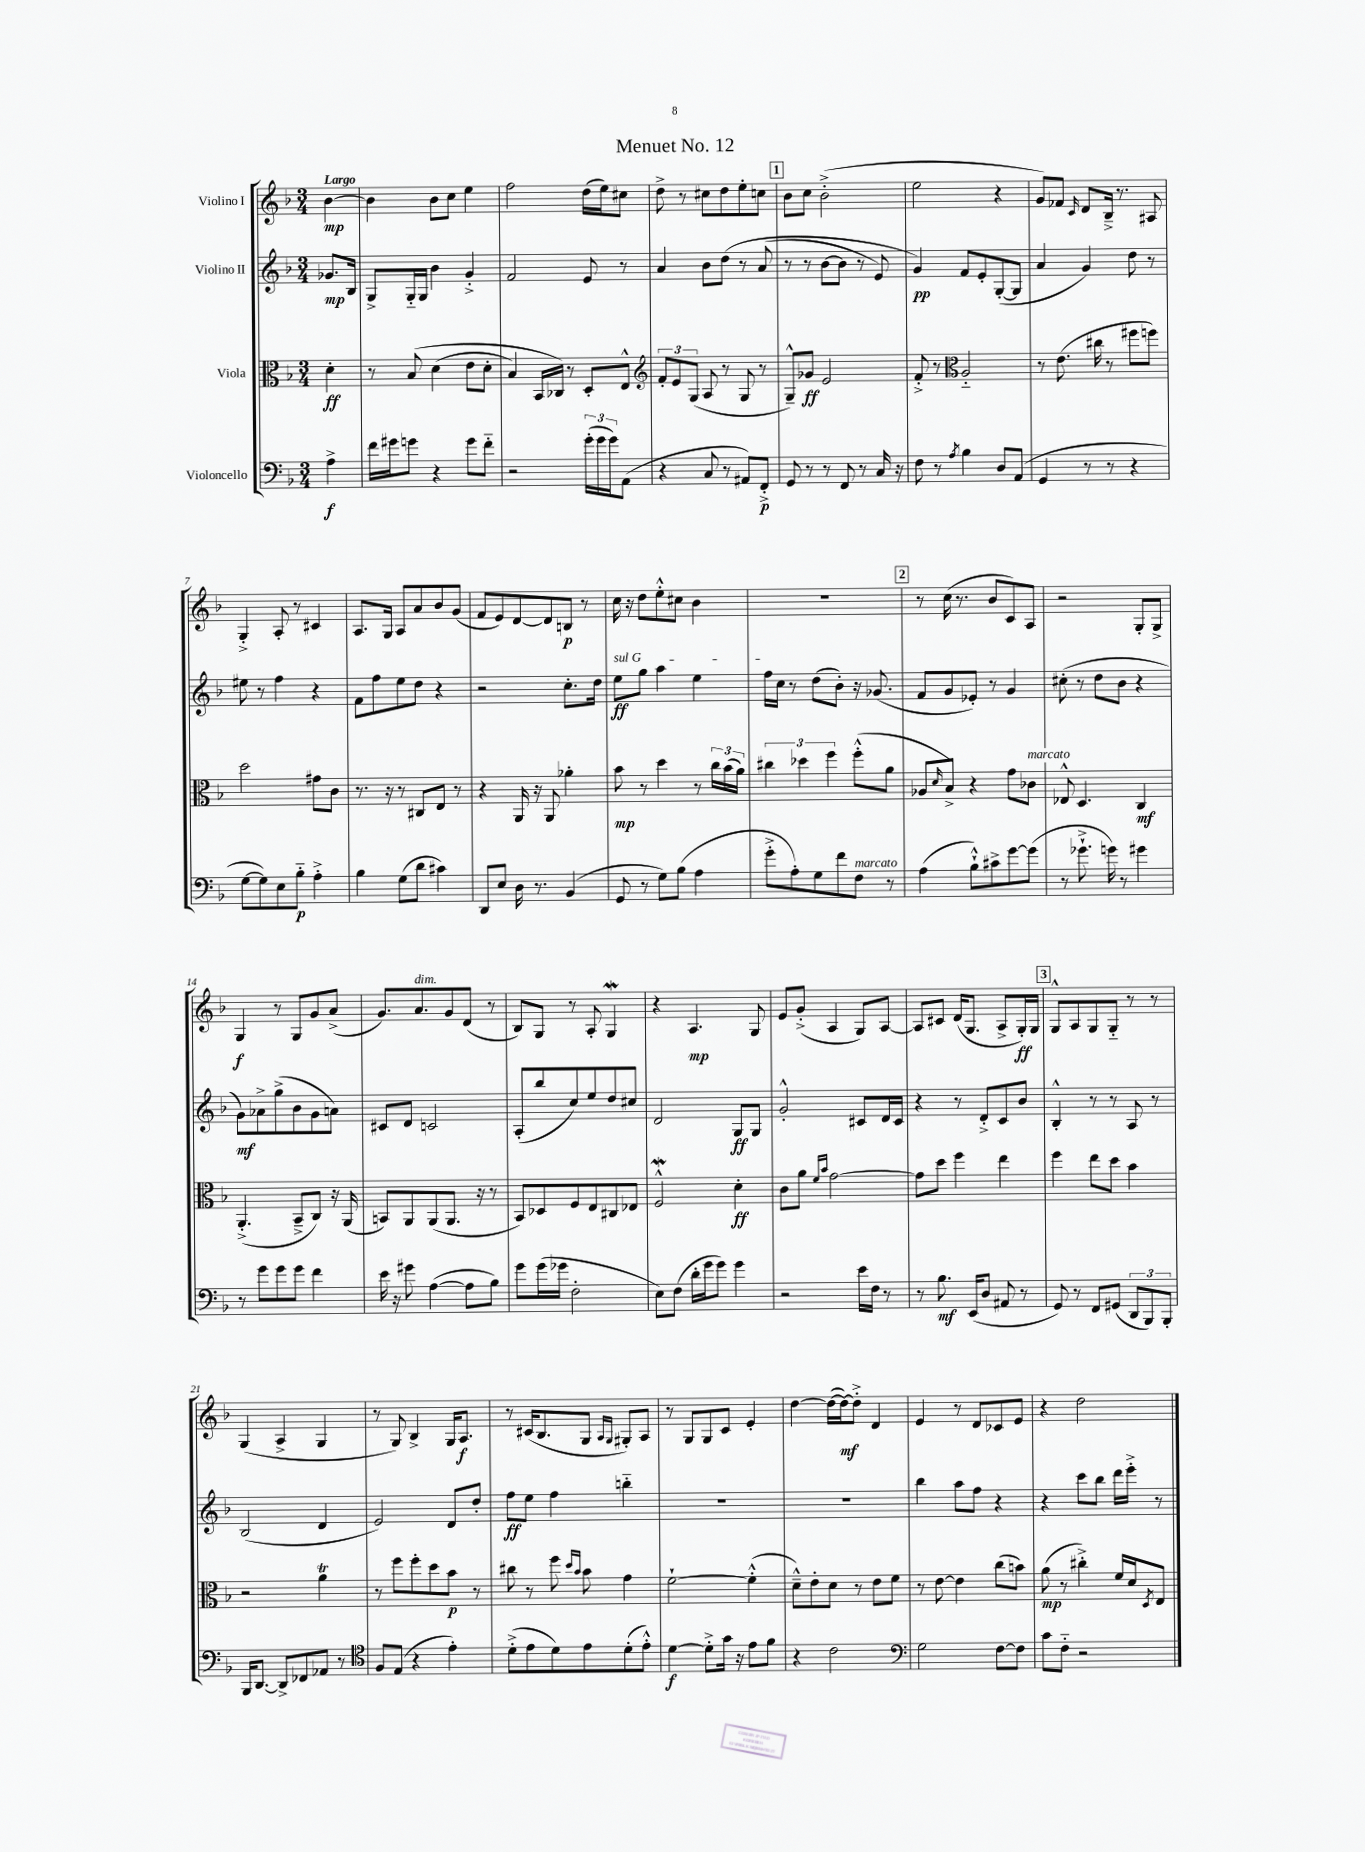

**kern	**kern	**kern	**kern
*staff4	*staff3	*staff2	*staff1
*clefF4	*clefC3	*clefG2	*clefG2
*k[b-]	*k[b-]	*k[b-]	*k[b-]
*M3/4	*M3/4	*M3/4	*M3/4
4A^\	4d'\	8.g-/L	[4b-\
.	.	16B-/Jk	.
=	=	=	=
16f\LL	8r	8G^/L	4b-\]
16g#\J	.	.	.
8g\J	&(8B-/	16G'~/L	.
.	.	16G/JJ	.
4r	(4d\	4b-\	8b-\L
.	.	.	8cc\J
8g\L	8e\L	4g'^/	4ee\
8f'~\J	8d'\J	.	.
=	=	=	=
2r	4B-/)	2f/	2ff\
.	16BB-/LL	.	.
.	16C-/JJ&)	.	.
.	8r	.	.
(24g'\LL	8D'/L	8e/	(16dd\LL
24g\	.	.	.
.	.	.	16ee\J)
24g\J)	.	.	.
(8AA\J	8E^^/J	8r	8cc#\J
=	=	=	=
*	*clefG2	*	*
4r	12f'/L	4a/	8dd^\
.	12e/	.	.
.	.	.	8r
.	(12G/J	.	.
8C/	8A/	8b-\L	8cc#\L
8r	8r	&(8dd\J	8dd\
8AA#/L)	8G/	8r	8ee'\
8FF'^/J	8r	(8a/	8cc\J
=	=	=	=
8GG/	8G~^^/L)	8r	8b-\L
8r	8g-/J	8r	8cc\J
8r	2e/	[8b-\L	(2b-'^\
8FF/	.	8b-\]J	.
8r	.	8r	.
16C/	.	8e/)	.
16r	.	.	.
=	=	=	=
8F\	8f'^/	4g/&)	2ee\
8r	8r	.	.
*	*clefC3	*	*
8qA/	.	.	.
4B-\	2A'~/	8f/L	.
.	.	8e'/	.
8D/L	.	([8G'/	4r
(8AA/J	.	8G/]J	.
=	=	=	=
4GG/	8r	4a/	8g/L)
.	(8.e\	.	8f-/J
.	.	.	16qqc/
8r	.	4g/)	8d/L
.	16cc#\	.	.
8r	8r	.	16B-~^/Jk
.	.	.	8.r
4r	8ff#\L	8dd\	.
.	8ff\J)	8r	8A#/
=	=	=	=
[8G\L	2dd\	8ee#\	4G'^/
8G\])	.	8r	.
8E\	.	4ff\	8A'/
8B-'~\J	.	.	8r
4A'^\	8g#\L	4r	4c#/
.	8c\J	.	.
=	=	=	=
4B-\	8.r	8f\L	8.A/L
.	.	8ff\	.
.	16r	.	16G/Jk
(8G\L	8r	8ee\	8A/L
8d\J	8C#/L	8dd\J	8a/
4c#\)	8E/J	4r	8b-/
.	8r	.	(8g/J
=	=	=	=
8DD/L	4r	2r	8f/L
8E/J	.	.	8e/)
16D\	16AA/	.	[8d/
8.r	16r	.	.
.	8AA/	.	8d/]
(4BB-/	4a-'\	8.cc'\L	8B/J
.	.	.	8r
.	.	16dd\Jk	.
=	=	=	=
8GG/	8b-\	8ee\L	16cc\
.	.	.	16r
8r	8r	8gg\J	8dd\L
8G\L)	4dd\	4aa\	8ee'^^\
(8B-\J	.	.	8cc#\J
4A\	8r	4ee\	4b-\
.	24cc\LL	.	.
.	(24b-\	.	.
.	24a\JJ)	.	.
=	=	=	=
8g'^\L	6cc#\	16ff\LL	2.r
.	.	16cc\JJ	.
8A'\)	.	8r	.
.	6dd-\	.	.
8G\	.	(8dd\L	.
.	6ff\	.	.
8f\	.	8b-'\J)	.
8F\J	(8ff'^^\L	16r	.
.	.	(8.g-/	.
8r	8a\J	.	.
=	=	=	=
(4A\	8A-/L	8f/L	8r
.	16qqd/	.	.
.	8B-^/J)	8g/	(16cc\
.	.	.	8.r
8B-`^^\L)	4r	8e-'/J)	.
8c#^\	.	8r	8b-/L
[8g\	8g\L	4g/	8c/)
(8g\]J	8c-\J	.	8A/J
=	=	=	=
8r	8E-^^/	(8cc#'\	2r
8.g-`^\	4.D/	8r	.
.	.	8dd\L	.
16g\)	.	.	.
8r	.	8b-\J	.
4g#\	4C/	4r	8G'/L
.	.	.	8G^/J
=	=	=	=
8r	(4.AA'^/	8g\L)	4G/
8g\L	.	8a-^\	.
8g\	.	(8gg^\	8r
8g\J	8BB-~^/L	8b-\	8G/L
4f\	8C/J)	8g\	8g/
.	16r	8a\J)	(8a^/J
.	(16AA/	.	.
=	=	=	=
16e\	8BB/L)	8c#/L	8.g/L)
16r	.	.	.
8g#\	8AA/	8d/J	.
.	.	.	8.a/
([4A\	(8AA/	2c/	.
.	8.AA/J	.	8g/
8A\]L	.	.	(8d/J
.	16r	.	.
8B-\J)	8r	.	8r
=	=	=	=
8g\L	8BB-/L)	(8A'/L	8B-/L)
(16g\L	8D-/	8bb-/	8G/J
16g-\JJ	.	.	.
2F'\	8F/	8cc/)	8r
.	8E/	8ee/	8A'/
.	8C#/	8dd/	4G/
.	8E-/J	8cc#/J	.
=	=	=	=
8E\L)	2F^^/	2d/	4r
(8F\J	.	.	.
16d'\LL	.	.	4.A/
16g\J	.	.	.
8g\J)	.	.	.
4g\	4d'\	8G/L	.
.	.	8G/J	8G/
=	=	=	=
2r	8c\L	2g'^^/	8e/L
.	8a\J	.	(8g'^/J
.	16qqf/LL	.	.
.	16qqb-/JJ	.	.
.	[2g\	.	4A/
16e\LL	.	8c#/L	8G/L)
16F\JJ	.	.	.
8r	.	16d/L	[8A/J
.	.	16c#/JJ	.
=	=	=	=
8r	8g\]L	4r	8A/]L
8.B-\	8dd\J	.	8c#/J
.	4ff\	8r	(16d/LK
(16EE/LK	.	.	8.G/J
8D/J	.	8d'^/L	.
8AA#/	4ee\	8c/	8A^/L
8r	.	8b-/J	16G'/L)
.	.	.	16G/JJ
=	=	=	=
8GG/)	4ff\	4B-'^^/	8G^^/L
8r	.	.	8A/
8FF/L	8ee\L	8r	8G/
(8GG#/J	8dd\J	8r	8G'~/J
12DD/L	4b-\	8A/	8r
12BBB-/)	.	.	.
.	.	8r	8r
12BBB-'/J	.	.	.
=	=	=	=
16BBB-/LK	2r	(2B-/	(4G/
[8.DD/J	.	.	.
8DD^/]L	.	.	4A^/
8FF-/	.	.	.
8AA-/J	4a\	4d/	4G/
8r	.	.	.
=	=	=	=
*clefC4	*	*	*
8F/L	8r	2e/)	8r
(8E/J	8ff\L	.	8G/)
4r	8ff'\	.	4B-^/
.	8dd\	.	.
4e'\)	8b-\J	8d/L	16G/LK
.	.	.	8.A/J
.	8r	8dd'/J	.
=	=	=	=
(8d'^\L	8cc#\	8ff\L	8r
8e\	8r	8ee\J	(16c#/LK
.	.	.	8.B-/
8d\)	8ff\	4ff\	.
.	16qqdd/LL	.	.
.	16qqb-/JJ	.	.
8e\	8b-\	.	8G/J
.	.	.	16qqA/LL
.	.	.	16qqG/JJ
(8d'\	4g\	4bb'~\	8G#'/L)
8e'^^\J)	.	.	8A/J
=	=	=	=
[4d\	[2f`\	2.r	8r
.	.	.	8G/L
8d'^\]L	.	.	8G/
16g\Jk	.	.	8c/J
16r	.	.	.
8e\L	(4f'^^\]	.	4e'/
8f\J	.	.	.
=	=	=	=
4r	8d~^^\L)	2.r	[4dd\
.	8e'\	.	.
2c\	8d\J	.	(16dd\_LL
.	.	.	16dd\_J)
.	8r	.	8dd'^\]J
.	8e\L	.	4d/
.	8f\J	.	.
=	=	=	=
*clefF4	*	*	*
2G\	8r	4bb-\	4e/
.	[8e\	.	.
.	4e\]	8aa\L	8r
.	.	8ff\J	8d/L
[8F\L	(8cc\L	4r	8c-/
8F\]J	8b\J)	.	8e/J
=	=	=	=
8c\L	(8a\	4r	4r
8F'~\J	8r	.	.
2r	4cc#'^\)	8ccc\L	2dd\
.	.	8bb-\J	.
.	16f/LL	16ddd\LL	.
.	16d/J	16eee'^\JJ	.
.	8qD/	.	.
.	8E/J	8r	.
==	==	==	==
*-	*-	*-	*-
